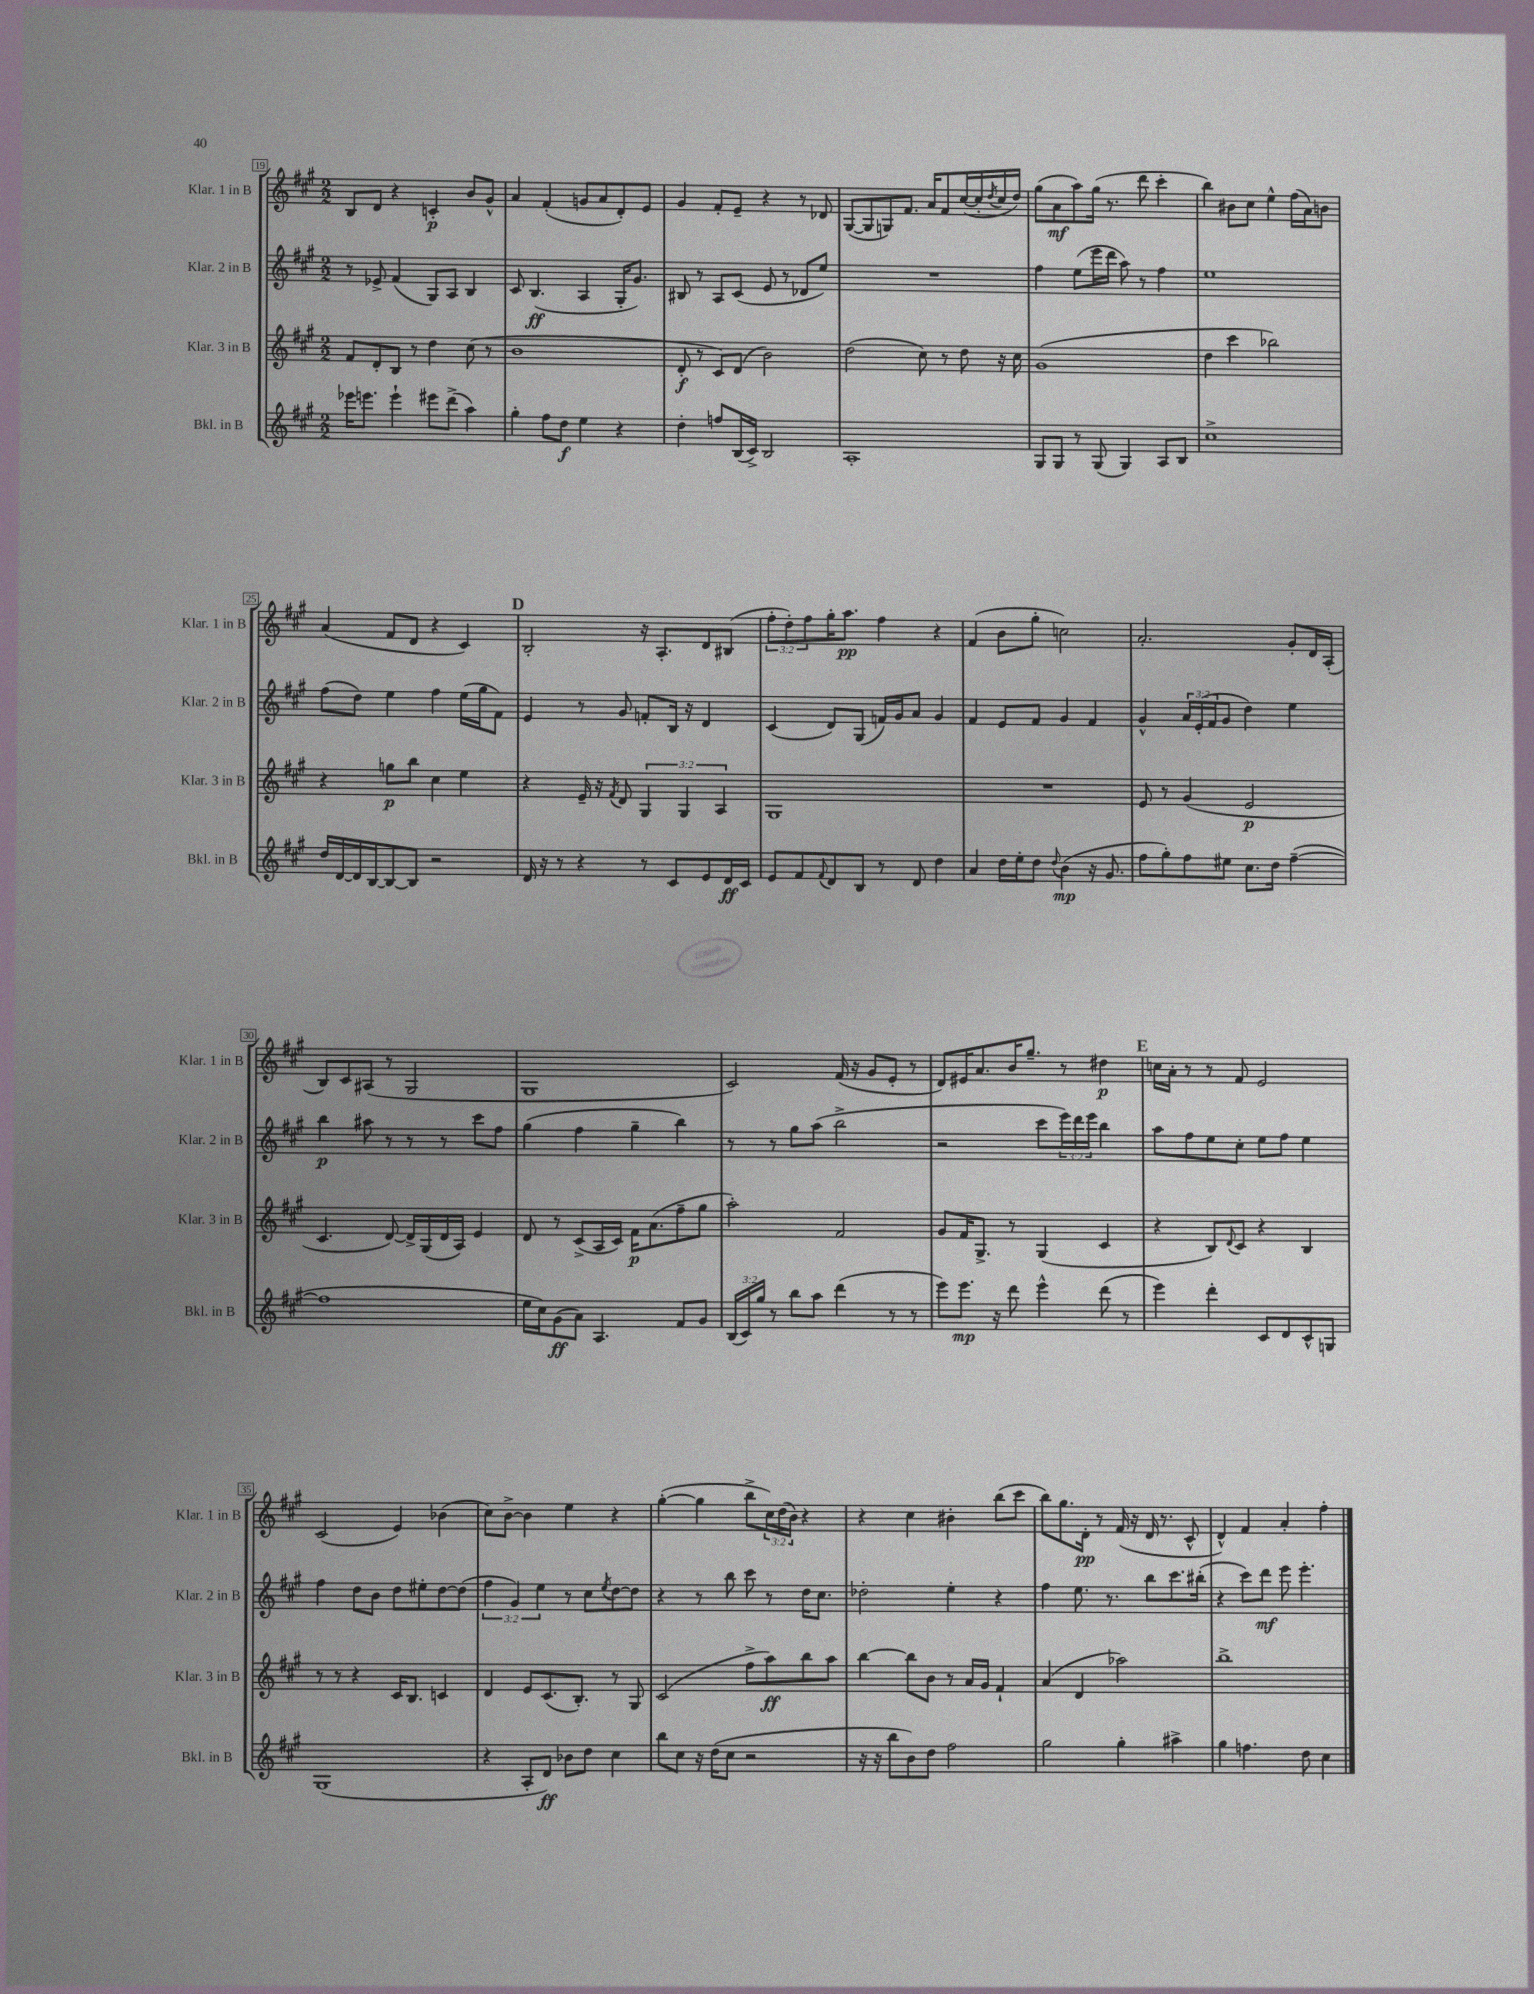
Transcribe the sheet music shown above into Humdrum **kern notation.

**kern	**kern	**kern	**kern
*staff4	*staff3	*staff2	*staff1
*clefG2	*clefG2	*clefG2	*clefG2
*k[f#c#g#]	*k[f#c#g#]	*k[f#c#g#]	*k[f#c#g#]
*M2/2	*M2/2	*M2/2	*M2/2
16eee-	8f#	8r	8B
8.eee	.	.	.
.	8d'	8e-^	8d
4eee`	8B	(4f#	4r
.	8r	.	.
8eee#	4dd	8G#)	4c'
(8ddd^	.	8A	.
4aa)	(8cc#	4B	8b
.	8r	.	8g#^^
=	=	=	=
4gg#'	1b	8c#	4a
.	.	(4.B	.
8ff#	.	.	(4f#'
8dd	.	.	.
4ee	.	4A	8g
.	.	.	8a
4r	.	16G#'	8d')
.	.	8.g#)	.
.	.	.	8e
=	=	=	=
4dd'	8d'	8B#	4g#
.	8r	8r	.
8ff	8c#)	8A	8f#'
(16B	(8d	(8c#	8e~
16c#^)	.	.	.
2B	2b)	8e	4r
.	.	8r	.
.	.	8d-	8r
.	.	8ee)	8d-
=	=	=	=
1A'	(2dd	1r	([8G#
.	.	.	8G#]
.	.	.	8G)
.	.	.	8.f#
.	8cc#)	.	.
.	.	.	16a
.	8r	.	8f#
.	8dd	.	([16cc#
.	.	.	16cc#']
.	.	.	8qdd
.	16r	.	16cc#
.	16cc#	.	16dd)
=	=	=	=
8G#	(1g#	4ff#	(8gg#
8G#	.	.	8a
8r	.	(8ee	8aa)
(8G#	.	16eee	(16gg#
.	.	16ddd	8.r
4G#)	.	8aa)	.
.	.	8r	8ddd
8A	.	4ff#	4ccc#'
8B	.	.	.
=	=	=	=
1cc#^	4dd	1ee	4bb)
.	4ccc#	.	8b#
.	.	.	8cc#
.	2bb-)	.	4ee^^
.	.	.	(16ff#
.	.	.	16a)
.	.	.	8b
=	=	=	=
16dd	4r	(8ff#	(4a
[16d	.	.	.
16d]	.	8dd)	.
[16B	.	.	.
8B_	8gg	4ee	8f#
8B]	8bb	.	8d
2r	4cc#	4ff#	4r
.	4ee	(16ee	4c#)
.	.	16gg#	.
.	.	8f#)	.
=	=	=	=
16d	4r	4e	2B'
16r	.	.	.
8r	.	.	.
4r	16e~	8r	.
.	16r	.	.
.	8qf#	.	.
.	8d	8g#	.
8r	6G#	8f'	16r
.	.	.	8.A'
8c#	.	16B	.
.	6G#	.	.
.	.	16r	.
8e	.	4d	8d
.	6A	.	.
16d	.	.	(8B#
16c#	.	.	.
=	=	=	=
8e	1G#	(4c#	12ff#'
.	.	.	12dd')
8f#	.	.	.
.	.	.	12ff#
8qqf#	.	.	.
8d	.	8d)	16gg#'
.	.	.	8.aa
8B	.	(8G#	.
8r	.	16f)	4ff#
.	.	16g#	.
8d	.	8a	.
4dd	.	4g#	4r
=	=	=	=
4a	1r	4f#	(4f#
16dd	.	8e	8b
16ee'	.	.	.
8dd	.	8f#	8gg#'
8qqdd	.	.	.
(4b	.	4g#	2cc)
16r	.	4f#	.
8.g#	.	.	.
=	=	=	=
8ff#	8e	4g#^^	2.a'
8gg#')	8r	.	.
8ff#	(4g#	24a	.
.	.	(24e'	.
.	.	24f#	.
8ee#	.	8g#	.
8.cc#	2e	4dd)	.
16dd	.	.	.
([4ff#~	.	4ee	8g#'
.	.	.	16d
.	.	.	(16A'
=	=	=	=
1ff#]	4.c#	4bb	8B)
.	.	.	8c#
.	.	8aa#	(8A#
.	[8d)	8r	8r
.	16d^]	8r	2G#
.	(16G#	.	.
.	16d	8r	.
.	16A)	.	.
.	4e	8ccc#	.
.	.	8ff#	.
=	=	=	=
16ee	8d	(4gg#	1G#
16cc#)	.	.	.
(8g#	8r	.	.
8a)	(8c#^	4ff#	.
4.A	16A	.	.
.	16c#)	.	.
.	16f#	4gg#~	.
.	(8.a	.	.
8f#	8ff#~	4bb)	.
8g#	8gg#	.	.
=	=	=	=
(24B	2aa')	8r	2c#)
24c#)	.	.	.
24gg#	.	.	.
8r	.	8r	.
8bb	.	8gg#	.
8aa	.	(8aa	.
(4ddd	2f#	2bb^	(16f#
.	.	.	16r
.	.	.	8g#
8r	.	.	8e'
8r	.	.	8r
=	=	=	=
8eee)	8g#	2r	8d)
8.eee	16f#	.	16e#
.	8.G#^	.	8.a
16r	.	.	.
8ddd	8r	.	16b
.	.	.	8.gg#~
4eee^^	(4G#	8ccc#	.
.	.	24eee)	8r
.	.	24ddd	.
.	.	24eee	.
(8ddd	4c#	4bb	4dd#
8r	.	.	.
=	=	=	=
4eee)	4r	8aa	16cc
.	.	.	16a'
.	.	8ff#	8r
4ddd'	8B)	8ee	8r
.	8qqd	.	.
.	8c#	8cc#'	8f#
8c#	4r	8ee	2e
8d	.	8ff#	.
8c#^^	4B	4ee	.
8G	.	.	.
=	=	=	=
(1G#	8r	4ff#	(2c#
.	8r	.	.
.	4r	8dd	.
.	.	8b	.
.	16c#	8dd	4e)
.	8.B	.	.
.	.	8ee#'	.
.	4c	[8dd	(4b-
.	.	(8dd]	.
=	=	=	=
4r	4d	6ff#	8cc#)
.	.	.	[8b^
.	.	6g#)	.
8A'	8e	.	4b]
.	.	6ee	.
8d)	(8.c#	.	.
8b-	.	8r	4ee
.	8.B')	.	.
8dd	.	8cc#	.
.	.	8qee	.
4cc#	8r	[8dd	4r
.	8G#	8dd]	.
=	=	=	=
8bb	(2c#	4r	([4gg#'
8cc#	.	.	.
16r	.	8r	4gg#]
(16dd	.	.	.
8cc#	.	8bb	.
2r	8ff#^	8ccc#	8bb^
.	8aa)	8r	24cc#)
.	.	.	(24dd
.	.	.	24b)
.	8bb	16dd	4r
.	.	8.cc#	.
.	8aa	.	.
=	=	=	=
16r	[4bb	2dd-'	4r
16r	.	.	.
8bb	.	.	.
8b)	8bb]	.	4cc#
8dd	8b	.	.
2ff#	8r	4ee'	4b#'
.	16a	.	.
.	16g#	.	.
.	4f#`	4r	(8bb
.	.	.	8ccc#
=	=	=	=
2gg#	(4a	4ff#	8bb)
.	.	.	8.gg#
.	4d	8.ee	.
.	.	.	16d'
.	.	.	8r
.	.	8.r	.
4gg#'	2aa-)	.	(16f#
.	.	.	16r
.	.	8bb	16d
.	.	.	8.r
4aa#^	.	8.ccc#	.
.	.	.	8c#^^
.	.	(16bb#'	.
=	=	=	=
4gg#	1bb^	4r	4d^^)
4.ff	.	8ccc#)	4f#
.	.	8ddd	.
.	.	8eee	4a'
8dd	.	4.eee'	.
4cc#	.	.	4ff#'
==	==	==	==
*-	*-	*-	*-
